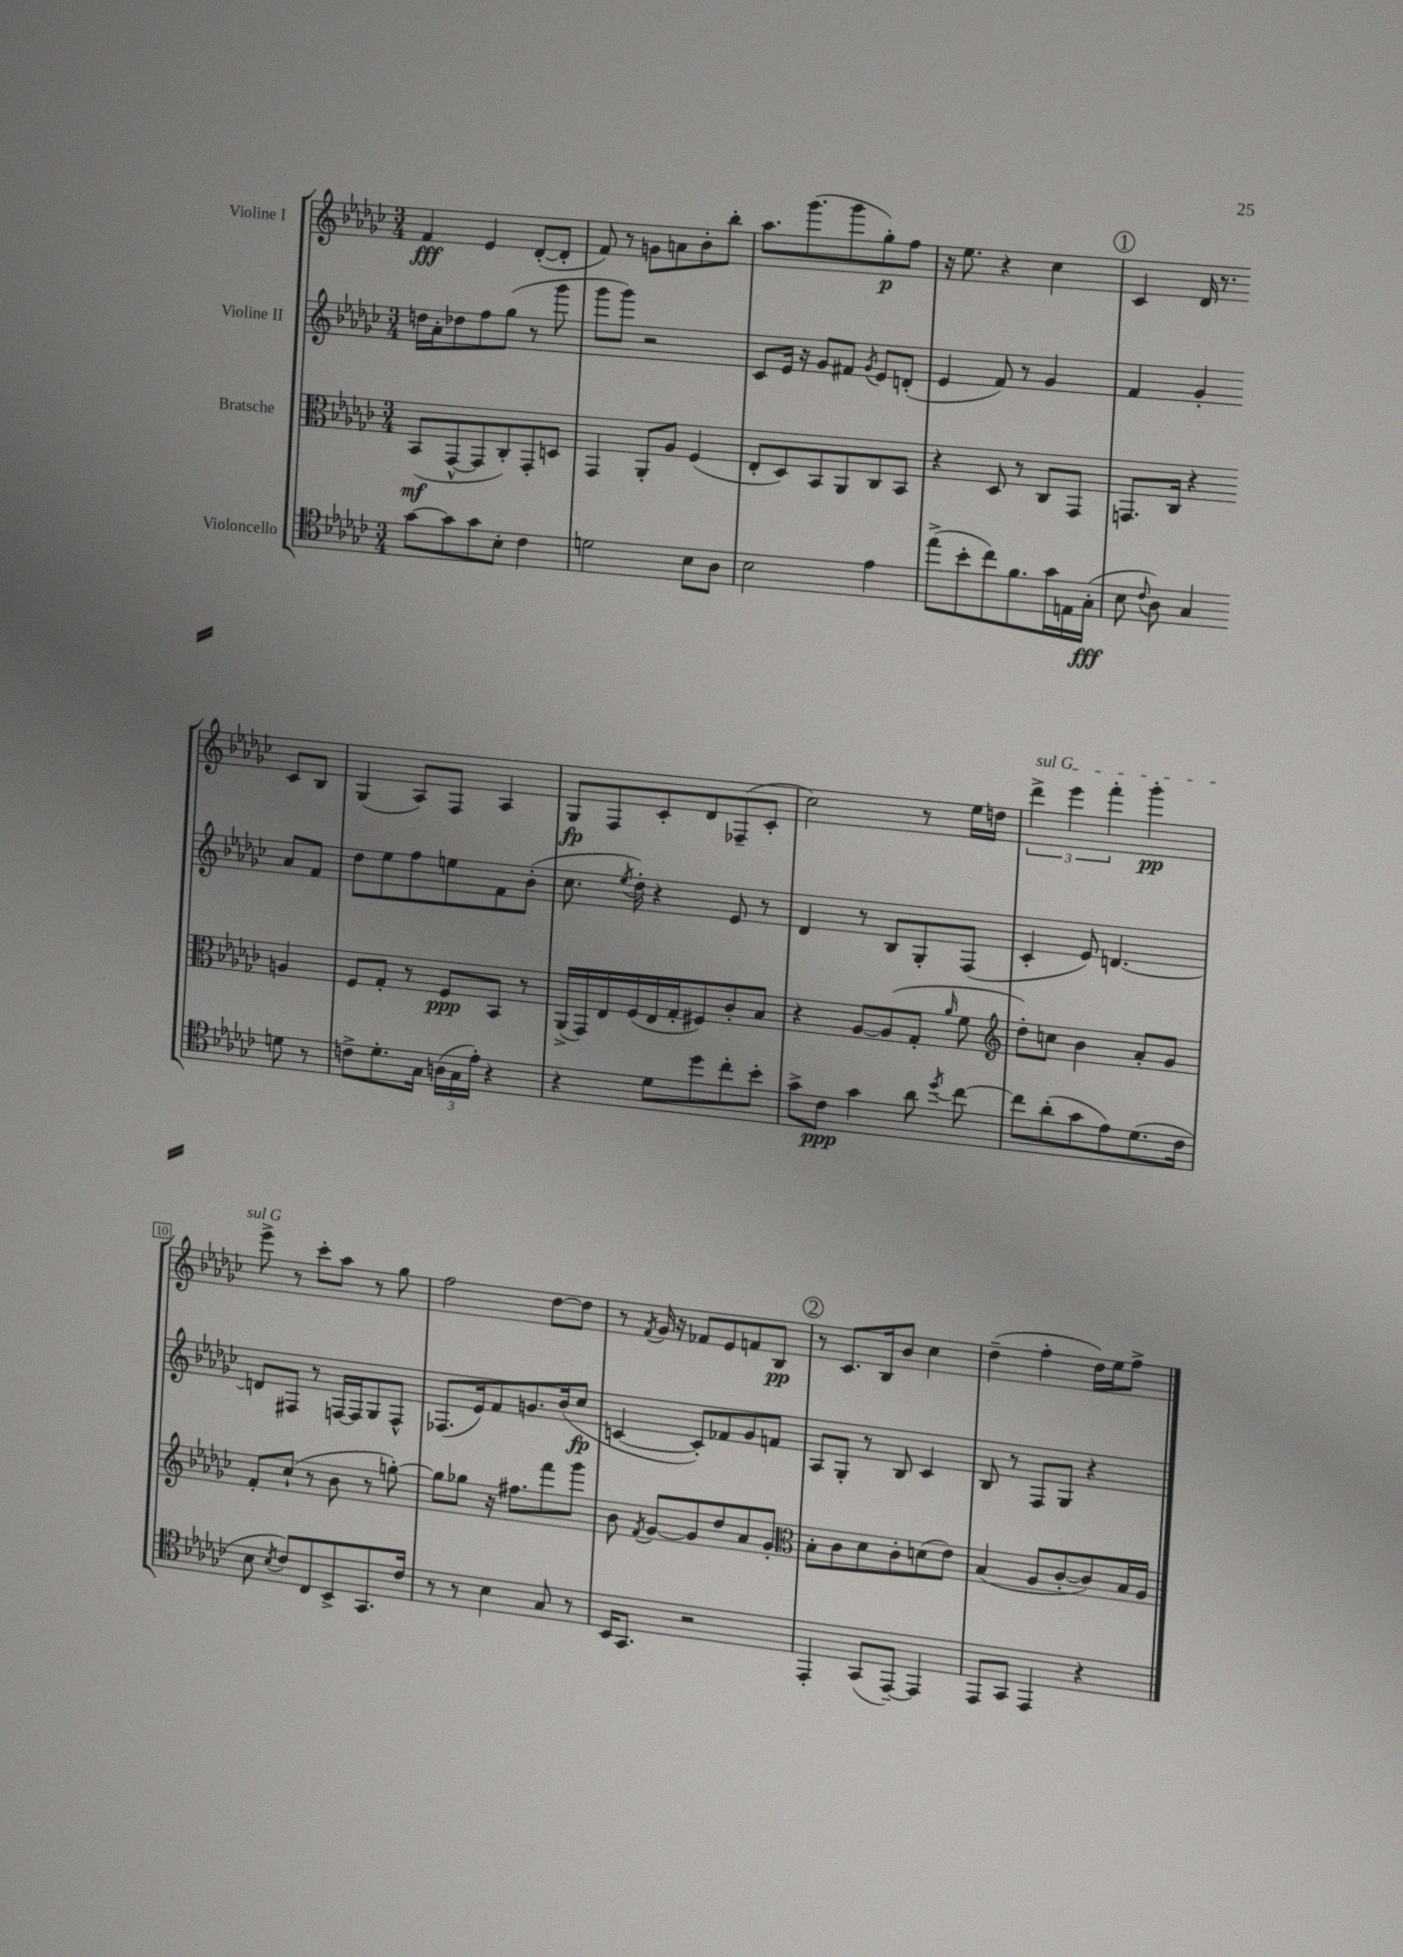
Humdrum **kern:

**kern	**kern	**kern	**kern
*staff4	*staff3	*staff2	*staff1
*clefC4	*clefC3	*clefG2	*clefG2
*k[b-e-a-d-g-c-]	*k[b-e-a-d-g-c-]	*k[b-e-a-d-g-c-]	*k[b-e-a-d-g-c-]
*M3/4	*M3/4	*M3/4	*M3/4
[8g-	(8BB-	16dd	4f
.	.	16a-'	.
8g-]	[8GG-^^	8dd-	.
8g-	8GG-]	8ff	4e-
8B-'	8C-')	(8gg-	.
4c-	8GG-'	8r	([8d-'
.	8D	8ggg-	8d-']
=	=	=	=
2d	4GG-	8ggg-	8f)
.	.	8ggg-)	8r
.	8AA-'	2r	8g
.	8A-	.	8a
8B-	(4F	.	8b-'
8A-	.	.	8bb-'
=	=	=	=
2B-	8E-'	8c-	8.aa-
.	8D-)	16e-	.
.	.	16r	(8.ggg-
.	8BB-	8g-	.
.	8AA-	8f#	8ggg-
.	.	8qg-	.
4e-	8C-	8e-	8gg-')
.	8BB-	(8d'	8ff
=	=	=	=
(8ee-^	4r	4e-	16r
.	.	.	8.ee-
8b-'	.	.	.
8cc-)	8D-	8f)	4r
8.f	8r	8r	.
.	8C-	4g-	4cc-
16g-	.	.	.
16E	8GG-	.	.
(16G-'	.	.	.
=	=	=	=
8B-	8.GG	4f	4c-
8qqc-	.	.	.
8A-)	.	.	.
.	16C-	.	.
4G-	4r	4g-'	16d-
.	.	.	8.r
8d	4A	8a-	8c-
8r	.	8f	8B-
=	=	=	=
8c^	8F	8dd-	(4G-
8.d-'	8G-'	8ee-	.
.	8r	8ff	8A-)
16G-	.	.	.
(24A	8F	8ee	8F
24G-	.	.	.
24e-')	.	.	.
4r	8BB-	8f	4A-
.	8r	(8b-'	.
=	=	=	=
4r	(16AA-^	8.cc-	8G-
.	16GG-)	.	.
.	16E-	.	8F
.	.	8qee-	.
.	(16F	16dd-')	.
8d-	16E-	4r	8c-'
.	16G-'	.	.
8dd-	8F#)	.	8d-
8cc-'	8c-'	8e-	(8F-~
8b-'	8B-	8r	8c-'
=	=	=	=
8g-^	4r	4d-	2cc-)
8c-	.	.	.
4g-	[8A-	8r	.
.	(8A-]	8B-	.
8a-	8G-'	8G-'	8r
8qdd-	16qqa-	.	.
[8cc-	8f	(8F	16ee-
.	.	.	16dd
=	=	=	=
*	*clefG2	*	*
8cc-]	8dd-')	4c-'	6ddd-^
(8a-'	8cc	.	.
.	.	.	6eee-
8g-	4b-	8e-)	.
.	.	.	6fff'
8e-)	.	[4.d	.
(8.d-	8a-'	.	4ggg-'
.	8g-	.	.
16c-	.	.	.
=	=	=	=
8B-	8f'	8d]	8eee-^
8qB-	.	.	.
8c-)	(8cc-`	8F#	8r
8C-	8r	8r	8ccc-'
8BB-^	8b-	[16F	8aa-
.	.	16F]	.
8.GG-	8r	8G-	8r
.	[8gg')	8F^^	8gg-
16c-	.	.	.
=	=	=	=
8r	8gg]	(8.F-	2ff
8r	8gg-	.	.
.	.	16e-)	.
4B-	16r	8f	.
.	8.ff#	.	.
.	.	8.g	.
8G-	8fff	.	[8dd-
.	.	(16b-	.
8r	8ggg-	8cc-	8dd-]
=	=	=	=
16BB-	8b-	[4c	8r
8.GG-	.	.	.
.	8qf	.	8qf
.	[8g-	.	16g-
.	.	.	16r
2r	8g-]	8c'])	8f-
.	8dd-	8f-	8e-
.	8a-	8g-	8f
.	8g-'	8f	8B-
=	=	=	=
*	*clefC3	*	*
4EE-'	8B-'	8A-	8r
.	8c-	8G-'	8.c-
(8GG-	8d-	8r	.
.	.	.	16B-
[8EE-~)	8c-'	8B-	8b-
4EE-]	(8d	4c-	4cc-
.	8e-)	.	.
=	=	=	=
8EE-	(4B-	8B-	(4dd-~
8GG-	.	8r	.
4EE-	8A-	8F	4ff'
.	[8c-'	8G-	.
4r	8c-])	4r	16dd-)
.	.	.	16ee-
.	16B-	.	8ff^
.	16A-	.	.
==	==	==	==
*-	*-	*-	*-
